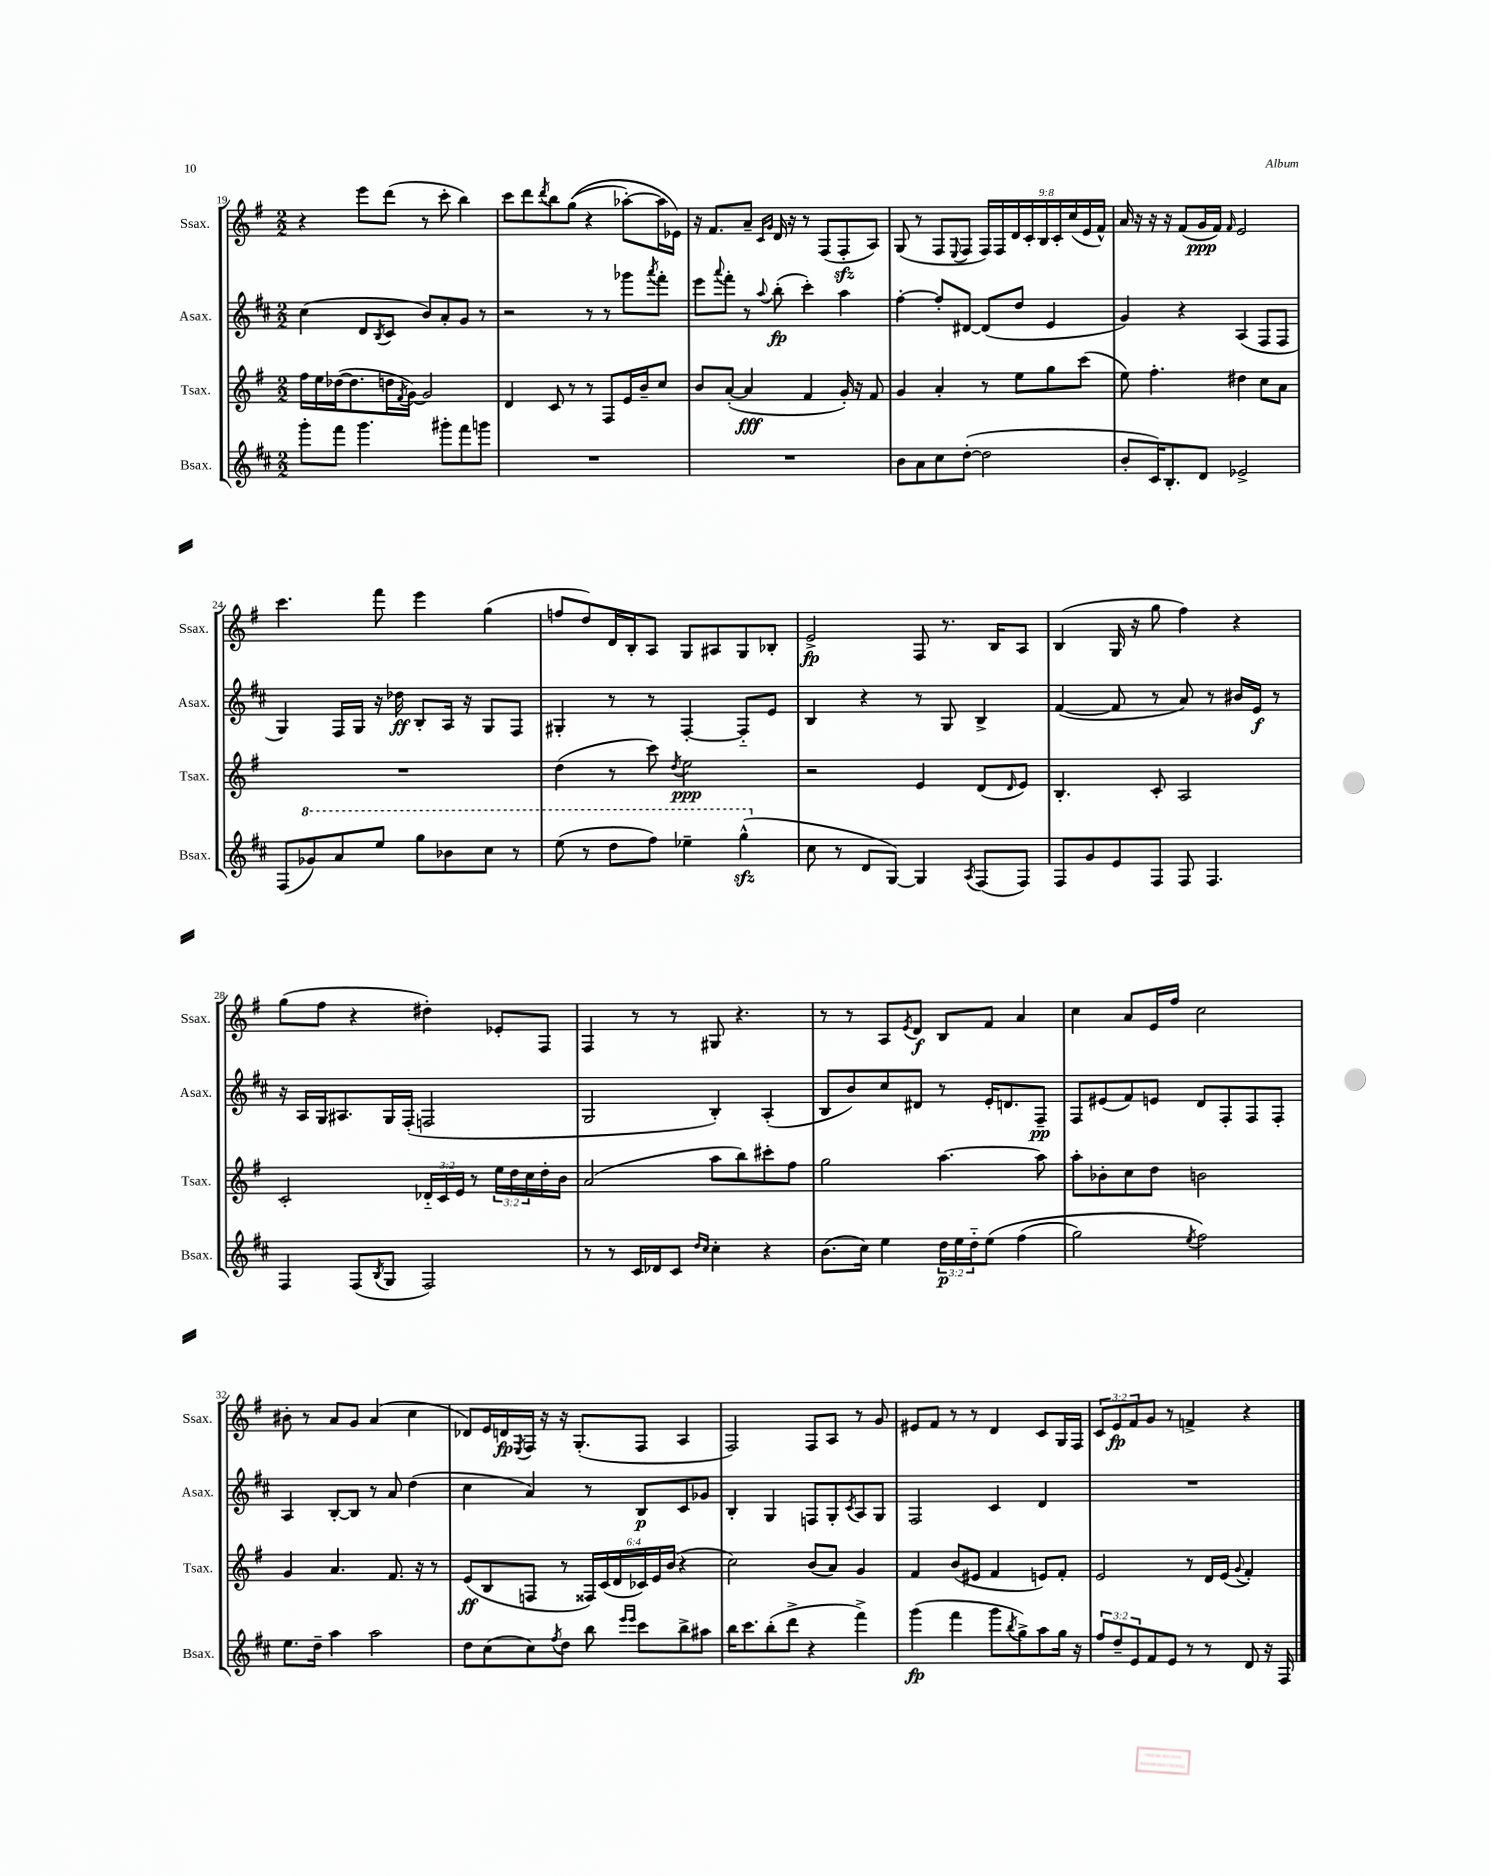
<<
\new StaffGroup <<
\new Staff = "s0" \with { instrumentName = "Ssax." shortInstrumentName = "Ssax." } {
    \clef treble \key g \major \numericTimeSignature \time 2/2 \override Staff.TupletNumber.text = #tuplet-number::calc-fraction-text
    r4 e'''8 d'''8( r8 c'''8-. b''4) |
    c'''8 d'''8 \acciaccatura { d'''8 } b''8 g''8(\( r4 aes''8~-.) aes''16 ees'16\) |
    r16 fis'8. a'8-- \grace { c'16 g'16 } d'16 r16 r8 fis8( fis8-.\sfz a8) |
    g8( r8 fis8 \appoggiatura { e8 } fis8 \tuplet 9/8 { fis16) fis16 d'16 c'16-. b16 c'16-. c''16( e'16 fis'16-^) } |
    a'16 r16 r16 r16 fis'8( g'16\ppp fis'16) \grace { fis'16 } e'2 |
    c'''4. fis'''8 e'''4 g''4( |
    f''8 d''8) d'16 b16-. a8 g8 ais8 g8 bes8-. |
    e'2->\fp fis8 r8. b16 a8 |
    b4( g16 r16 g''8 fis''4) r4 |
    g''8( fis''8 r4 dis''4-.) ees'8-. fis8 |
    fis4 r8 r8 gis8 r4. |
    r8 r8 a8 \acciaccatura { e'8 } d'8\f b8 fis'8 a'4 |
    c''4 a'8 e'16 fis''16 c''2 |
    bis'8-. r8 a'8 g'8 a'4( c''4 |
    des'8) e'16 d'16\fp \acciaccatura { e8 } fis16 r16 r16 g8.-.( fis8 a4 |
    fis2) fis8 a8 r8 g'8 |
    eis'8 fis'8 r8 r8 d'4 c'8 g16 fis16 |
    \tuplet 3/2 { c'8 e'8\fp fis'8 } g'8 r8 f'4-> r4 \bar "|." |
}
\new Staff = "s1" \with { instrumentName = "Asax." shortInstrumentName = "Asax." } {
    \clef treble \key d \major \numericTimeSignature \time 2/2
    cis''4( d'8 \acciaccatura { b8 } cis'8 b'8) a'8-. g'8 r8 |
    r2 r8 r8 ges'''8 \acciaccatura { a'''8 } fis'''8-. |
    e'''8 \appoggiatura { a'''8 } fis'''8-. r8 \appoggiatura { a''8 } b''8-.\fp( cis'''4-.) a''4 |
    fis''4~-. fis''8-. dis'8~ dis'8( d''8 e'4 |
    g'4) r4 a4( fis8 fis8 |
    g4) fis16 g16 r16 des''16\ff b8-. a16 r16 g8 fis8 |
    gis4-. r8 r8 fis4~-. fis8-_ e'8 |
    b4 r4 r8 g8 b4-> |
    fis'4~( fis'8 r8 a'8) r8 bis'16 e'16\f r8 |
    r16 a16 g16 ais8. g16 fis16-.( f2 |
    g2 b4-.) a4-.( |
    b8 b'8) cis''8 dis'8 r8 e'16-. d'8. fis8--\pp |
    fis8 eis'8( fis'8) e'8 d'8 fis8-. fis8 fis8-. |
    a4 b8~-. b8 r8 a'8 d''4( |
    cis''4 a'4) r8 b8\p cis'8 ges'8 |
    b4-. g4 f8 g8-. \acciaccatura { cis'8 } a8 g8 |
    fis2 cis'4 d'4 |
    R1 \bar "|." |
}
\new Staff = "s2" \with { instrumentName = "Tsax." shortInstrumentName = "Tsax." } {
    \clef treble \key g \major \numericTimeSignature \time 2/2 \override Staff.TupletNumber.text = #tuplet-number::calc-fraction-text
    fis''16 e''16 des''16~( des''8. d''16 \acciaccatura { fis'8 } g'16~) g'2 |
    d'4 c'8 r8 r8 fis8 e'16 b'16-- c''8 |
    b'8 a'8~-.( a'4\fff fis'4 g'16-.) r16 fis'8 |
    g'4 a'4-. r8 e''8 g''8 c'''8( |
    e''8) fis''4.-. dis''4 c''8 a'8 |
    R1 |
    d''4( r8 c'''8) \acciaccatura { d''8 } e''2\ppp |
    r2 e'4 d'8( \grace { d'16 } e'8) |
    b4.-. c'8-. a2 |
    c'2-. \tuplet 3/2 { des'16-_ c'16 e'16 } r8 \tuplet 3/2 { e''16 d''16 c''16 } d''16-. b'16 |
    a'2( a''8 b''8) cis'''8-. fis''8 |
    g''2 a''4.~ a''8 |
    a''8-. bes'8-. c''8 d''8 b'2 |
    g'4 a'4. fis'8. r16 r8 |
    e'8\ff( b8 f8 r8 \tuplet 6/4 { fisis16) c'16( d'16 ces'16) e'16 b'16( } r4 |
    c''2) b'8( a'8) g'4 |
    fis'4 b'8( eis'8 fis'4 e'8) fis'8-. |
    e'2 r8 d'16 e'16( \appoggiatura { g'8 } fis'4-.) \bar "|." |
}
\new Staff = "s3" \with { instrumentName = "Bsax." shortInstrumentName = "Bsax." } {
    \clef treble \key d \major \numericTimeSignature \time 2/2 \override Staff.TupletNumber.text = #tuplet-number::calc-fraction-text
    g'''8-. fis'''8 g'''4. gis'''8-. fis'''8 g'''8 |
    R1 |
    R1 |
    b'8 a'8 cis''8 d''8~-.( d''2 |
    b'8-. cis'16) b8.-. d'8 ees'2-> |
    fis8( \ottava #1 ges''8) a''8 e'''8 g'''8 bes''8 cis'''8 r8 |
    e'''8( r8 d'''8 fis'''8) ees'''4-- g'''4-^\sfz( \ottava #0 |
    cis''8 r8 d'8 g8~) g4 \acciaccatura { a8 } fis8( fis8) |
    fis8 g'8 e'8 fis8 fis8 fis4. |
    fis4 fis8( \acciaccatura { b8 } g8 fis2) |
    r8 r8 cis'16 des'16 cis'8 \grace { d''16 cis''16 } cis''4-. r4 |
    b'8.( cis''16) e''4 \tuplet 3/2 { d''16\p e''16 d''16-_ } e''8\( fis''4( |
    g''2) \acciaccatura { e''8 } fis''2\) |
    e''8. d''16-- a''4 a''2 |
    d''8 cis''8( cis''8) \acciaccatura { fis''8 } d''8 b''8 \grace { e'''16 e'''16 } cis'''8 b''8-> ais''8 |
    b''16 cis'''8. b''8-.( d'''8-> r4 fis'''4->) |
    g'''4\fp( fis'''4 g'''8 \acciaccatura { b''8 } g''8->) a''8 g''16 r16 |
    \tuplet 3/2 { fis''8 d''8-- e'8 } fis'8 e'8 r8 r8 d'8 r16 fis16 \bar "|." |
}
>>
>>
\layout { \context { \Score currentBarNumber = #19 } }
